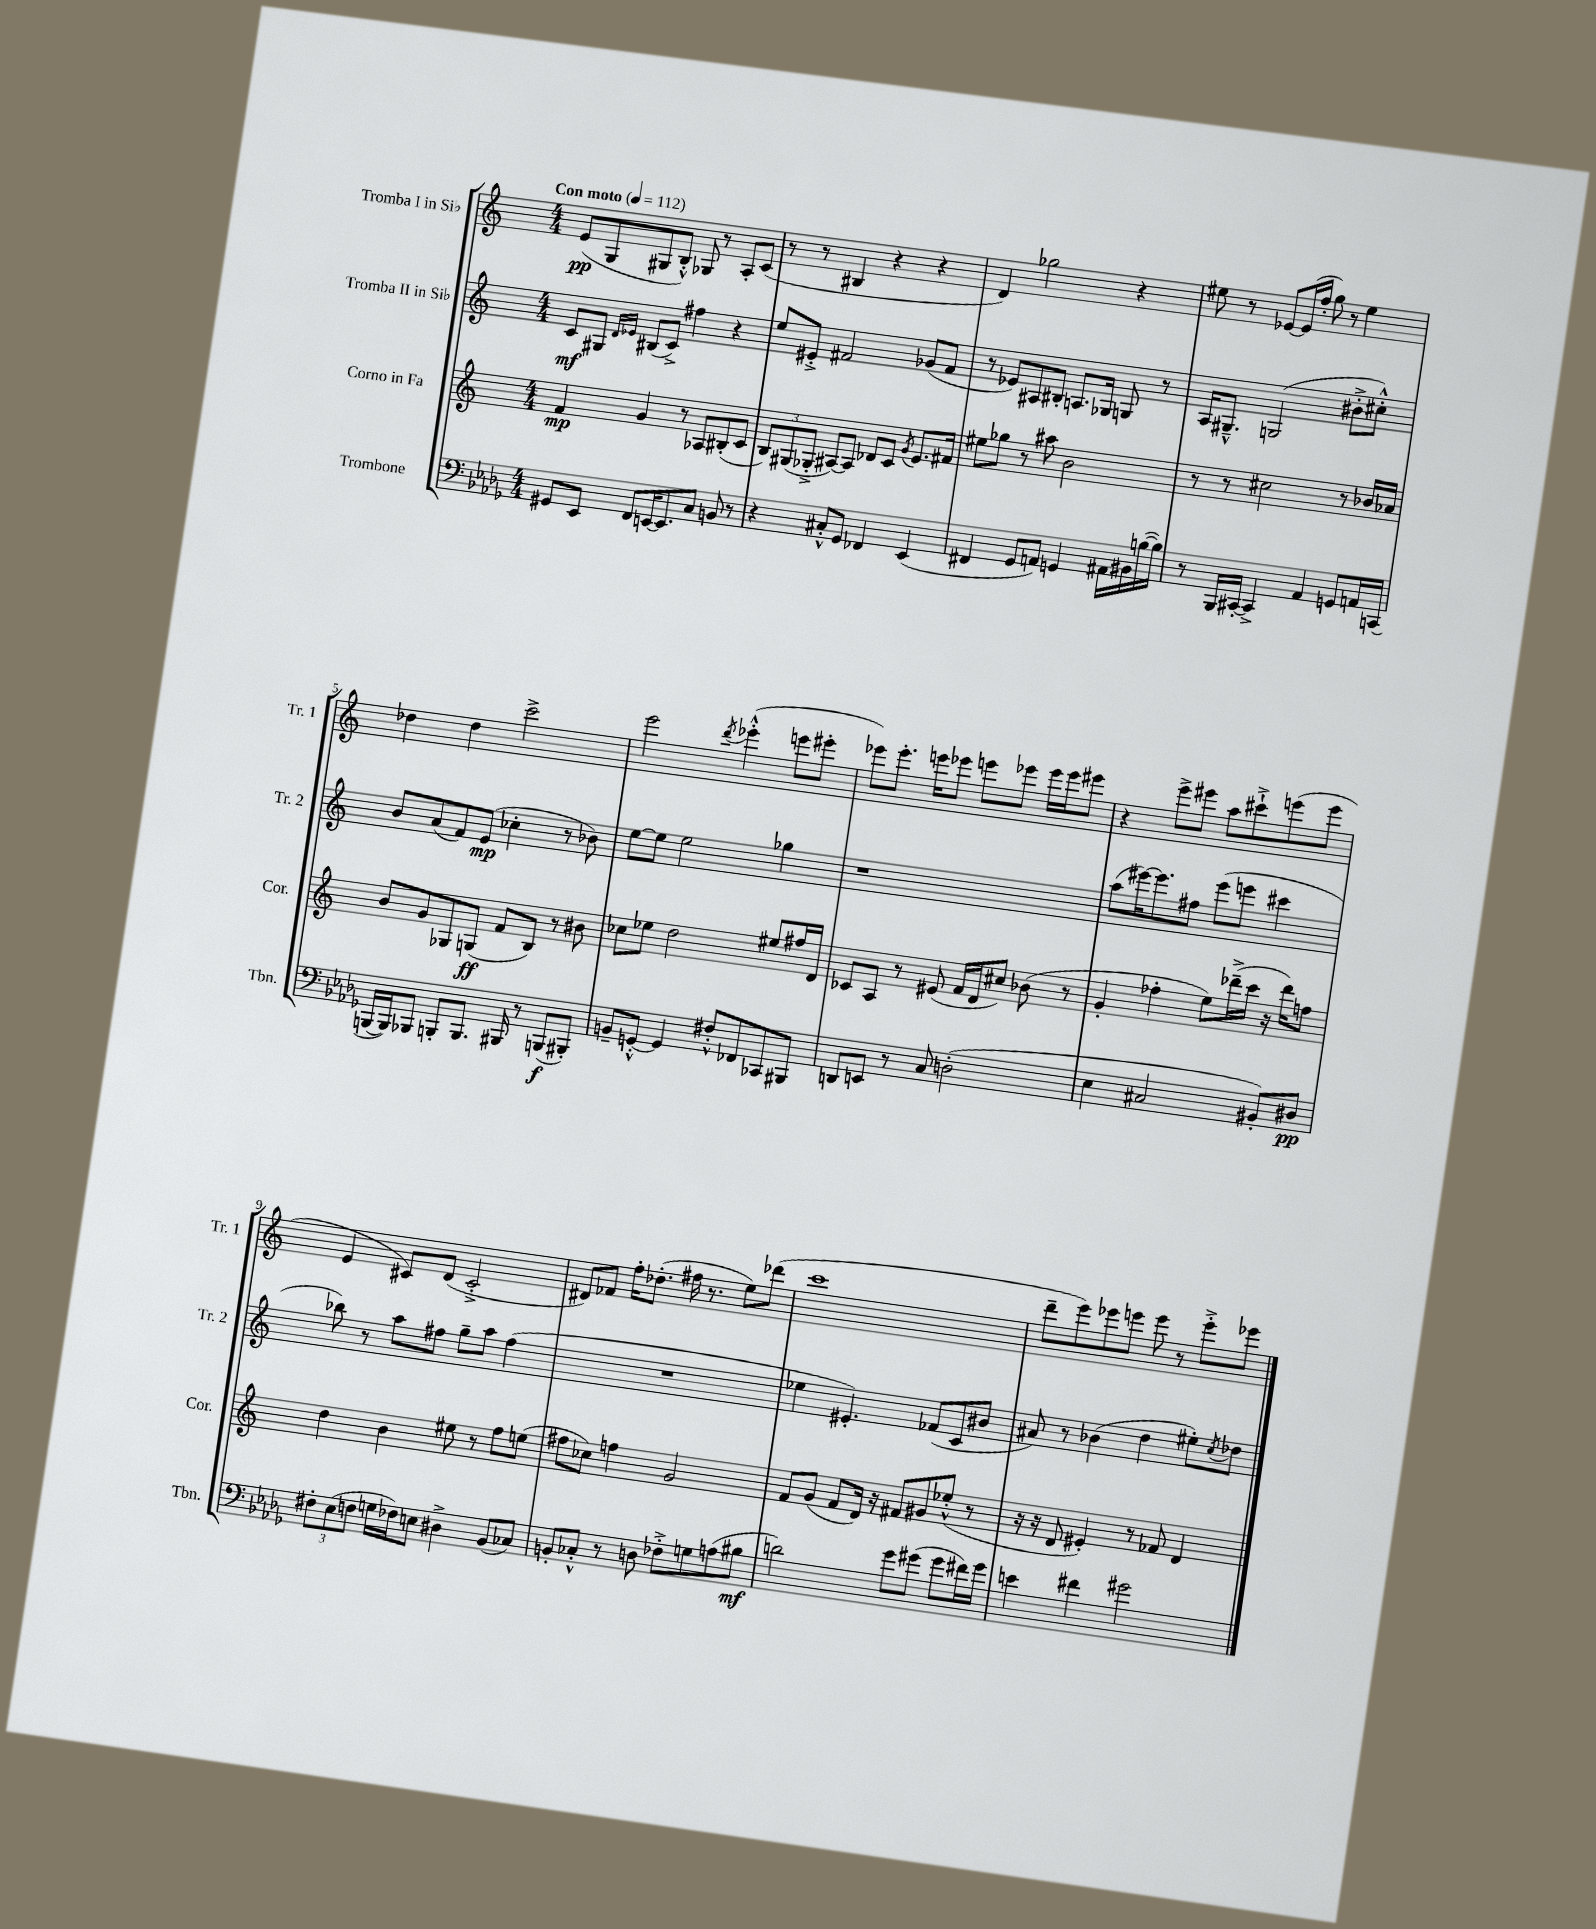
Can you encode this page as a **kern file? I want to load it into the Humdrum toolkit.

**kern	**kern	**kern	**kern
*staff4	*staff3	*staff2	*staff1
*clefF4	*clefG2	*clefG2	*clefG2
*k[b-e-a-d-g-]	*k[]	*k[]	*k[]
*M4/4	*M4/4	*M4/4	*M4/4
*MM112	*MM112	*MM112	*MM112
8GG#	4f	8c	(8e
8EE-	.	8G#	8G
.	.	16qqd	.
.	.	16qqe-	.
8FF	4g	(8B#	8G#
[16EE	.	8c^)	8B'^^)
8.EE]	.	.	.
.	8r	4ff#	8G-
8C	8A-	.	8r
8BB	(8B#'	4r	8A'
8r	8c	.	(8c
=	=	=	=
4r	12B)	8ee	8r
.	(12G#	.	.
.	.	8e#'^	8r
.	12G-'^	.	.
8C#'^^	[8A#)	2f#	4B#
8GG-	8A#]	.	.
4FF-	8d-	.	4r
.	8c	.	.
.	8qg	.	.
(4EE-	8.e	(8g-	4r
.	.	8f#	.
.	16f#	.	.
=	=	=	=
4FF#	8ee#	8r	4d)
.	8gg-	8e-)	.
8GG-	8r	8A#	2gg-
8AA)	8aa#	8B#'	.
4GG	2b	8.A	.
.	.	16G-	.
16AA#	.	8G	4r
16BB#	.	.	.
([16B	.	8r	.
16B])	.	.	.
=	=	=	=
8r	8r	16A	8ee#
.	.	8.G#~^^	.
16BBB-	8r	.	8r
[16CC#'	.	.	.
4CC#^]	2cc#	(2G	[8e-
.	.	.	(16e-]
.	.	.	16ff'
4AA-	.	.	8gg)
.	.	.	8r
8GG	8r	8b#'^	4ee#
16AA	16b-	8cc#'^^)	.
(16CC	16a-	.	.
=	=	=	=
[16BBB	8b	8b	4dd-
16BBB])	.	.	.
8BBB-	8g	(8a	.
8BBB'	8G-	8f)	4dd-
8.BBB	(8G	(8e	.
.	8f	4cc-'	2ccc^
16BBB#	.	.	.
8r	8B)	.	.
(8BBB	8r	8r	.
8BBB#')	8b#	8b-)	.
=	=	=	=
8BB~	8cc-	[8ee	2eee
[8GG'^^	8ee-	8ee]	.
4GG]	2dd	2ee	.
.	.	.	8qddd
8F#'^^	.	.	(4eee-'^^
8FF-	.	.	.
8CC-	8ee#	4gg-	8eee
8BBB#	16ff#	.	8eee#'
.	16d	.	.
=	=	=	=
8DD	8c-	1r	8eee-)
8EE	8A	.	8.eee-'
8r	8r	.	.
.	.	.	16eee
8C	(8e#	.	8eee-
(2D'	16f	.	8eee
.	16d	.	.
.	8cc#)	.	8eee-
.	(8b-	.	16eee-
.	.	.	16eee-
.	8r	.	8eee#
=	=	=	=
4E-	4g'	(8aa	4r
.	.	[16eee#)	.
.	.	8.eee#]	.
2C#	4ff-'	.	8eee^
.	.	8ff#	8eee#
.	8ee)	(8eee#	8aa
.	(16ddd-~^	8eee	8ccc#`^
.	16ccc	.	.
8BB#')	16r	4ccc#	(8eee
.	16ddd-)	.	.
8D#	8ff	.	8eee
=	=	=	=
12F#'	4dd	8bb-)	4e
(12E-	.	.	.
.	.	8r	.
12F	.	.	.
16G	4b	8aa	8c#)
16F-)	.	.	.
8E	.	8ff#	(8d
4D#^	8ee#	8gg~	2c#'^
.	8r	8aa	.
(8BB-	8ff	(4ff#	.
8C-)	(8ee	.	.
=	=	=	=
8BB'	8ff#	1r	8d#)
8C-'^^	8cc-)	.	8f-
8r	4ff	.	16ff'
.	.	.	(8.dd-'
8D	.	.	.
8F-'^	2g	.	16ff#
.	.	.	8.r
8G	.	.	.
(8A	.	.	8ee)
8B#	.	.	(8ddd-
=	=	=	=
2d)	8f	4ee-	1ccc
.	(8g	.	.
.	8f	4.e#')	.
.	16d)	.	.
.	16r	.	.
8g-	8f#	.	.
(8g#	8g#	(8f-	.
8g#	(8ee-'^^	8c	.
16f#)	8r	8b#	.
16g#	.	.	.
=	=	=	=
4e	16r	8a#)	8ddd~
.	16r	.	.
.	8d	8r	8eee)
4f#	4e#')	(4b-	8eee-
.	.	.	8eee
2g#	8r	4dd	8eee
.	8f-	.	8r
.	4d	8ee#')	8eee'^
.	.	8qcc	.
.	.	8dd-	8eee-
==	==	==	==
*-	*-	*-	*-
